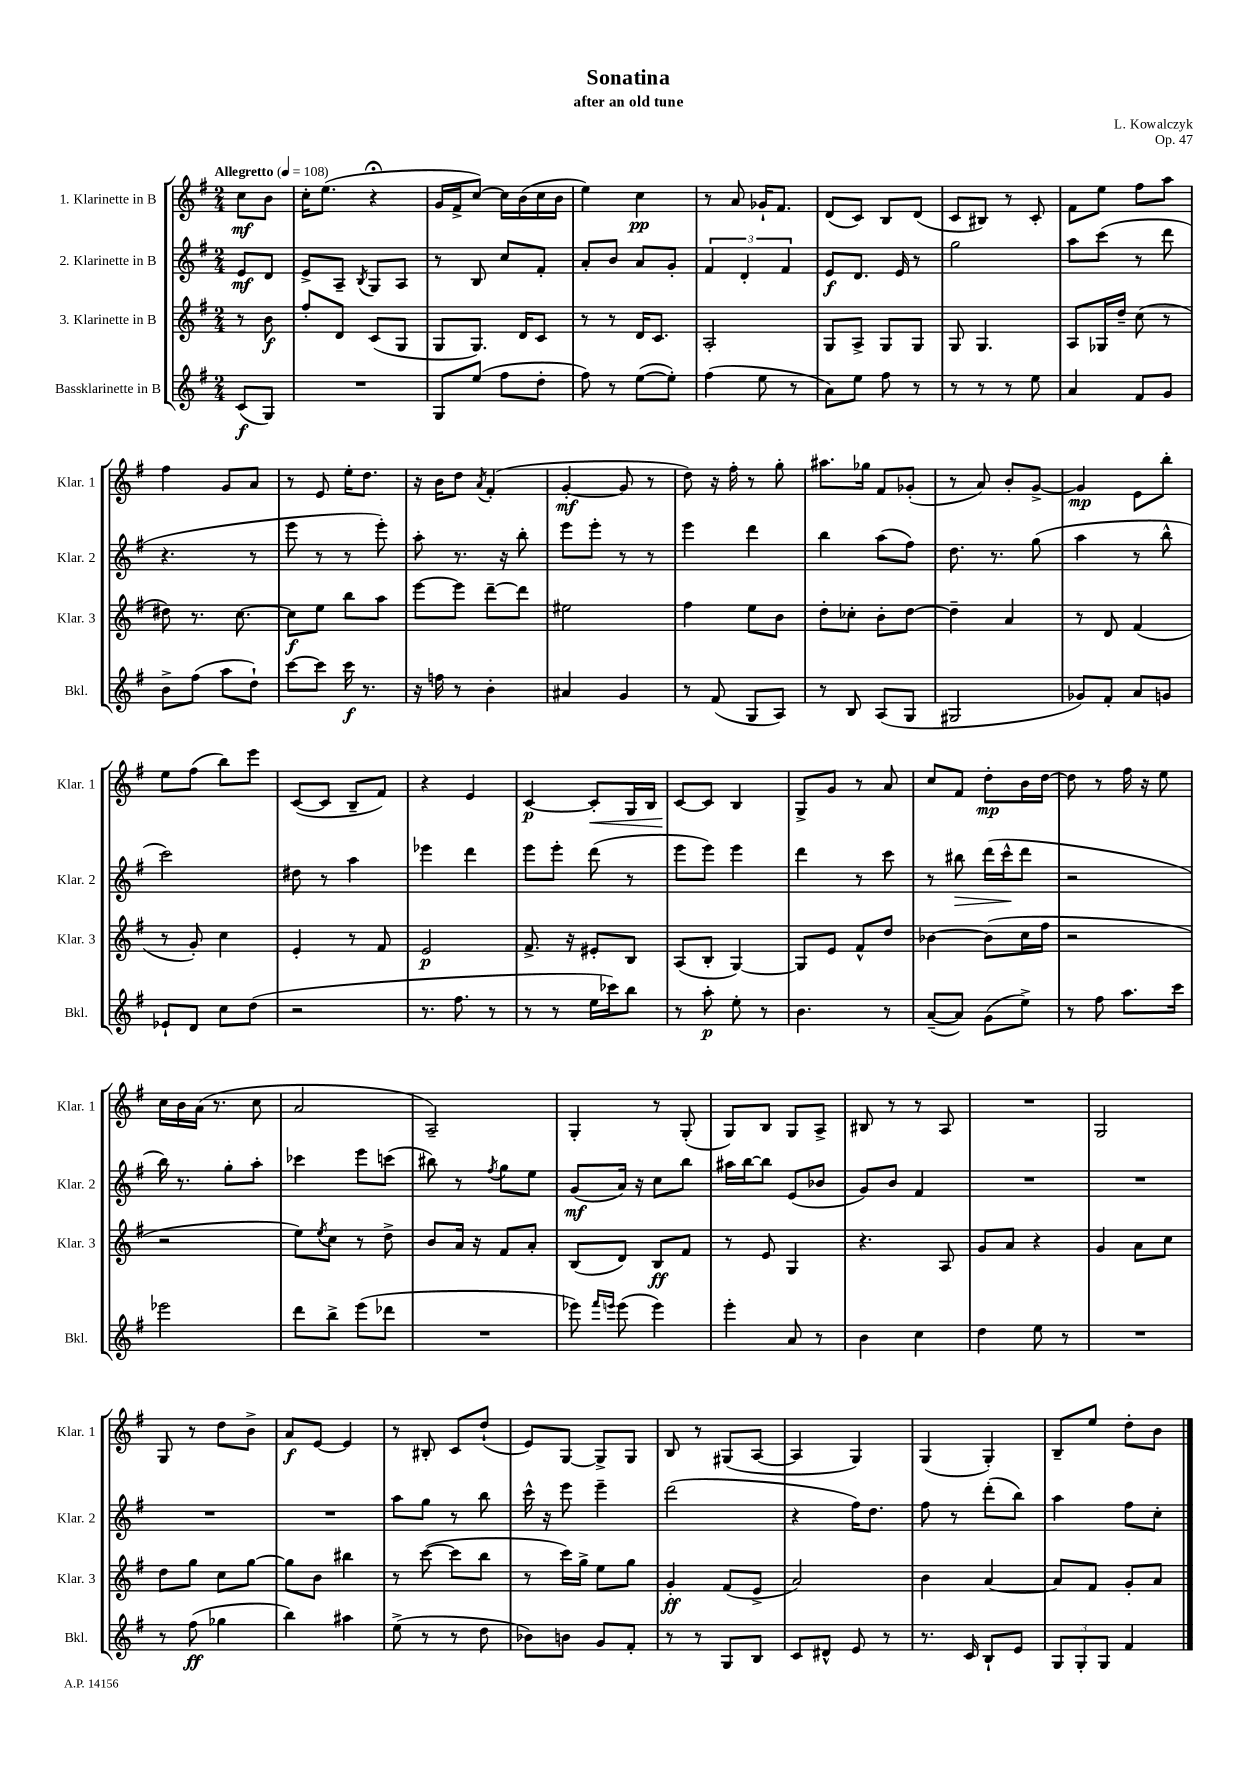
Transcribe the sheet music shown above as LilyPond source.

\header { title = "Sonatina" composer = "L. Kowalczyk" subtitle = "after an old tune" opus = "Op. 47" }
<<
\new StaffGroup <<
\new Staff = "s0" \with { instrumentName = "1. Klarinette in B" shortInstrumentName = "Klar. 1" } {
    \clef treble \key g \major \numericTimeSignature \time 2/4 \partial 4 \tempo "Allegretto" 4 = 108
    c''8\mf b'8 |
    c''16-. e''8.( r4\fermata |
    g'16 fis'16-> c''8~) c''16 b'16( c''16 b'16 |
    e''4) c''4\pp |
    r8 a'8 ges'16-! fis'8. |
    d'8( c'8) b8 d'8( |
    c'8 bis8) r8 c'8-. |
    fis'8 e''8 fis''8 a''8 |
    fis''4 g'8 a'8 |
    r8 e'8 e''16-. d''8. |
    r16 b'16 d''8 \acciaccatura { a'8 } fis'4-.( |
    g'4~-.\mf g'8 r8 |
    d''8) r16 fis''16-. r8 g''8-. |
    ais''8. ges''16 fis'8 ges'8-.( |
    r8 a'8) b'8-. g'8~-> |
    g'4\mp e'8 b''8-. |
    e''8 fis''8( b''8) e'''8 |
    c'8~( c'8 b8-- fis'8) |
    r4 e'4 |
    c'4~\p c'8-.\< g16 b16 |
    c'8~\! c'8 b4 |
    g8-> g'8 r8 a'8 |
    c''8 fis'8 d''8-.\mp b'16 d''16~ |
    d''8 r8 fis''16 r16 e''8 |
    c''16 b'16 a'16( r8. c''8 |
    a'2 |
    a2--) |
    g4-. r8 g8-.( |
    g8) b8 g8 a8-> |
    bis8 r8 r8 a8 |
    R2 |
    g2 |
    g8 r8 d''8 b'8-> |
    a'8\f e'8~ e'4 |
    r8 bis8-. c'8 d''8-!( |
    e'8) g8~ g8-> g8 |
    b8 r8 gis8( a8~ |
    a4 g4) |
    g4( g4-.) |
    b8-- e''8 d''8-. b'8 \bar "|." |
}
\new Staff = "s1" \with { instrumentName = "2. Klarinette in B" shortInstrumentName = "Klar. 2" } {
    \clef treble \key g \major \numericTimeSignature \time 2/4 \partial 4
    e'8\mf d'8 |
    e'8-> a8-- \acciaccatura { b8 } g8 a8 |
    r8 b8 c''8 fis'8-. |
    a'8-. b'8 a'8 g'8-. |
    \tuplet 3/2 { fis'4 d'4-. fis'4 } |
    e'8\f d'8. e'16 r8 |
    g''2 |
    a''8 c'''8( r8 d'''8 |
    r4. r8 |
    e'''8 r8 r8 e'''8-.) |
    a''8-. r8. r16 b''8-. |
    e'''8 e'''8-. r8 r8 |
    e'''4 d'''4 |
    b''4 a''8( fis''8) |
    d''8. r8. g''8( |
    a''4 r8 b''8-^ |
    c'''2) |
    dis''8 r8 a''4 |
    ees'''4 d'''4 |
    e'''8 e'''8-. d'''8( r8 |
    e'''8 e'''8) e'''4 |
    d'''4 r8 c'''8 |
    r8 bis''8\> d'''16( c'''16-^\! d'''8 |
    r2 |
    b''16) r8. g''8-. a''8-. |
    ces'''4 e'''8 c'''8( |
    bis''8) r8 \acciaccatura { fis''8 } g''8 e''8 |
    g'8\mf( a'16) r16 c''8 b''8 |
    ais''16 b''16~ b''8 e'8( bes'8 |
    g'8) b'8 fis'4 |
    R2 |
    R2 |
    R2 |
    R2 |
    a''8 g''8 r8 b''8 |
    c'''16-^ r16 e'''8 e'''4-- |
    d'''2( |
    r4 fis''16) d''8. |
    fis''8 r8 d'''8-.( b''8) |
    a''4 fis''8 c''8-. \bar "|." |
}
\new Staff = "s2" \with { instrumentName = "3. Klarinette in B" shortInstrumentName = "Klar. 3" } {
    \clef treble \key g \major \numericTimeSignature \time 2/4 \partial 4
    r8 b'8\f |
    fis''8-. d'8 c'8( g8 |
    g8 g8.) d'16 c'8 |
    r8 r8 d'16 c'8. |
    a2-. |
    g8 a8-> g8 g8 |
    g8 g4. |
    a8 ges16 d''16-- c''8( r8 |
    dis''8) r8. c''8.~ |
    c''8\f e''8 b''8 a''8 |
    e'''8~ e'''8 d'''8~-- d'''8 |
    eis''2 |
    fis''4 e''8 b'8 |
    d''8-. ces''8-. b'8-. d''8~ |
    d''4-- a'4 |
    r8 d'8 fis'4( |
    r8 g'8-.) c''4 |
    e'4-. r8 fis'8 |
    e'2\p |
    fis'8.-> r16 eis'8-. b8 |
    a8( b8-. g4~) |
    g8 e'8 fis'8-^ d''8 |
    bes'4~ bes'8( c''16 fis''16 |
    r2 |
    r2 |
    e''8) \acciaccatura { e''8 } c''8 r8 d''8-> |
    b'8 a'16 r16 fis'8 a'8-. |
    b8( d'8) b8\ff fis'8 |
    r8 e'8 g4 |
    r4. a8 |
    g'8 a'8 r4 |
    g'4 a'8 c''8 |
    d''8 g''8 c''8 g''8~ |
    g''8 b'8 bis''4 |
    r8 c'''8~( c'''8 b''8 |
    r8 c'''16) g''16-> e''8 g''8 |
    g'4-.\ff fis'8( e'8-> |
    a'2) |
    b'4 a'4~ |
    a'8 fis'8 g'8-. a'8 \bar "|." |
}
\new Staff = "s3" \with { instrumentName = "Bassklarinette in B" shortInstrumentName = "Bkl." } {
    \clef treble \key g \major \numericTimeSignature \time 2/4 \partial 4
    c'8\f( g8) |
    R2 |
    g8 e''8( fis''8 d''8-. |
    fis''8) r8 e''8~( e''8-.) |
    fis''4( e''8 r8 |
    a'8) e''8 fis''8 r8 |
    r8 r8 r8 e''8 |
    a'4 fis'8 g'8 |
    b'8-> fis''8( a''8 d''8-!) |
    c'''8~ c'''8 c'''16\f r8. |
    r16 f''16 r8 b'4-. |
    ais'4 g'4 |
    r8 fis'8( g8 a8) |
    r8 b8 a8( g8 |
    gis2 |
    ges'8) fis'8-. a'8 g'8 |
    ees'8-! d'8 c''8 d''8( |
    r2 |
    r8. fis''8. r8 |
    r8 r8 e''16 ces'''16) b''8 |
    r8 a''8-.\p e''8-. r8 |
    b'4. r8 |
    a'8~--( a'8) g'8( e''8->) |
    r8 fis''8 a''8. c'''16 |
    ees'''2 |
    d'''8 b''8-> e'''8( des'''8 |
    R2 |
    ees'''8) \grace { fis'''16 e'''16 } e'''8( e'''4) |
    e'''4-. a'8 r8 |
    b'4 c''4 |
    d''4 e''8 r8 |
    R2 |
    r8 fis''8\ff( ges''4 |
    b''4) ais''4 |
    e''8->( r8 r8 d''8 |
    bes'8) b'8 g'8 fis'8-. |
    r8 r8 g8 b8 |
    c'8 dis'8-^ e'8 r8 |
    r8. c'16 b8-! e'8 |
    \tuplet 3/2 { g8 g8-. g8 } fis'4 \bar "|." |
}
>>
>>
\layout { \context { \Score \remove "Bar_number_engraver" } }
